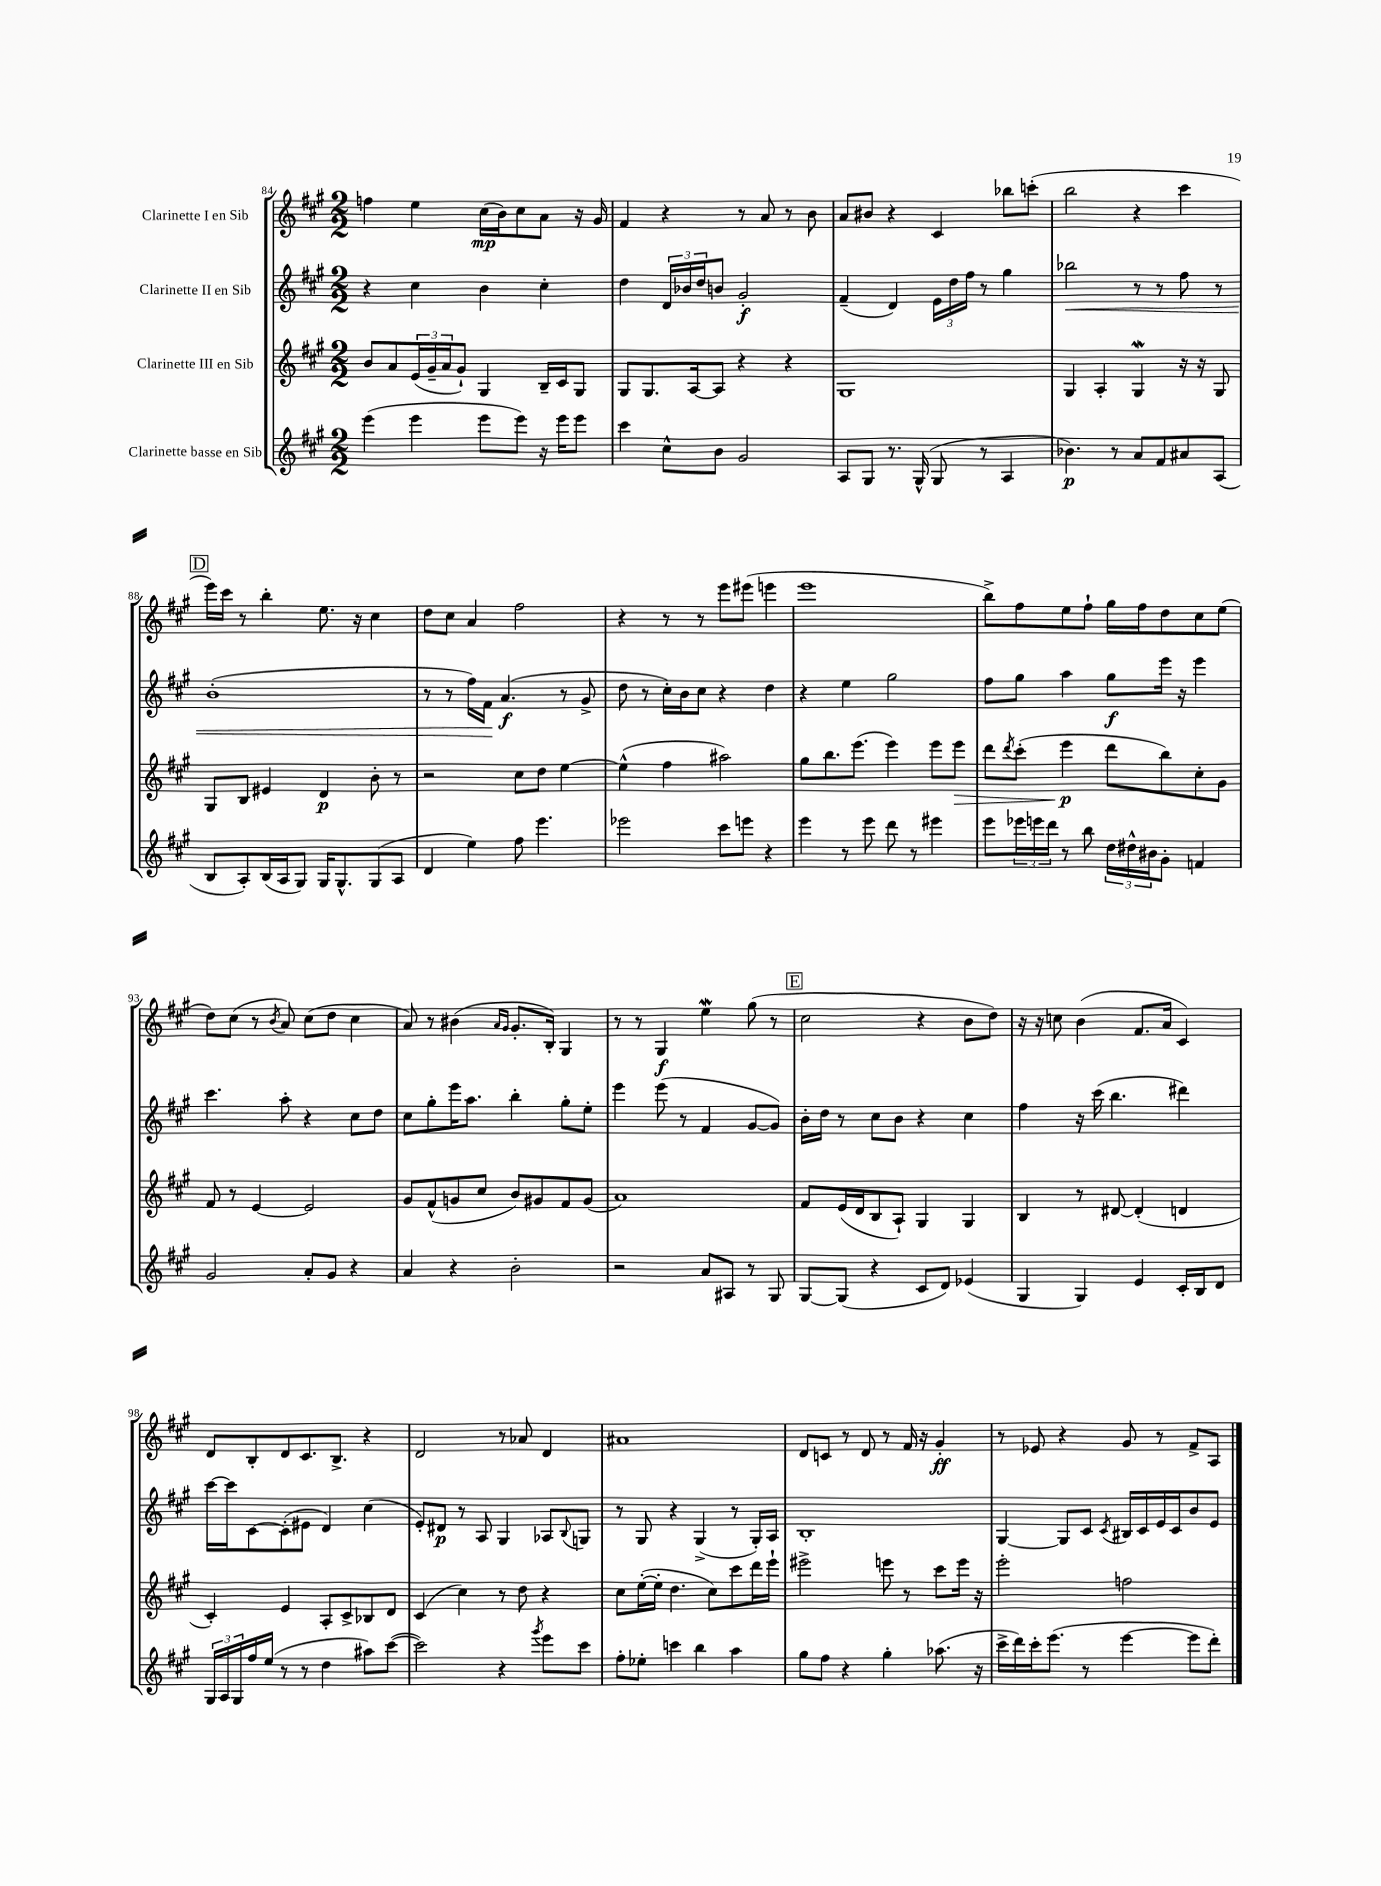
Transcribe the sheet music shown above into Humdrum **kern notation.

**kern	**dynam	**kern	**dynam	**kern	**dynam	**kern	**dynam
*part4	*part4	*part3	*part3	*part2	*part2	*part1	*part1
*staff4	*staff4	*staff3	*staff3	*staff2	*staff2	*staff1	*staff1
*I"Clarinette basse en Sib	*	*I"Clarinette III en Sib	*	*I"Clarinette II en Sib	*	*I"Clarinette I en Sib	*
*clefG2	*	*clefG2	*	*clefG2	*	*clefG2	*
*k[f#c#g#]	*	*k[f#c#g#]	*	*k[f#c#g#]	*	*k[f#c#g#]	*
*M2/2	*	*M2/2	*	*M2/2	*	*M2/2	*
=84	=84	=84	=84	=84	=84	=84	=84
(4eee\	.	8b/L	.	4r	.	4ffn\	.
.	.	8a/	.	.	.	.	.
4eee\	.	(24e/L	.	4cc#\	.	4ee\	.
.	.	24g#~/	.	.	.	.	.
.	.	24a/J	.	.	.	.	.
.	.	8g#`/J)	.	.	.	.	.
8eee\L	.	4G#/	.	4b\	.	(16cc#\LL	mp
.	.	.	.	.	.	16b\J)	.
8eee\J)	.	.	.	.	.	8cc#\	.
16r	.	16B~/LL	.	4cc#'\	.	8a\J	.
16eee\KL	.	16c#/J	.	.	.	.	.
8eee\J	.	8G#/J	.	.	.	16r	.
.	.	.	.	.	.	16g#/	.
=85	=85	=85	=85	=85	=85	=85	=85
4ccc#\	.	8G#/L	.	4dd\	.	4f#/	.
.	.	8.G#/	.	.	.	.	.
8cc#^^\L	.	.	.	24d/LL	.	4r	.
.	.	.	.	24b-X/	.	.	.
.	.	[16A/k	.	.	.	.	.
.	.	.	.	24dd/J	.	.	.
8b\J	.	8A/J]	.	8bn/J	.	.	.
2g#/	.	4r	.	2g#'/	f	8r	.
.	.	.	.	.	.	8a/	.
.	.	4r	.	.	.	8r	.
.	.	.	.	.	.	8b\	.
=86	=86	=86	=86	=86	=86	=86	=86
8A/L	.	1G#	.	(4f#~/	.	8a/L	.
8G#/J	.	.	.	.	.	8b#X/J	.
8.r	.	.	.	4d/)	.	4r	.
(16G#^^/	.	.	.	.	.	.	.
8G#/	.	.	.	24e\LL	.	4c#/	.
.	.	.	.	24dd\	.	.	.
.	.	.	.	24ff#\JJ	.	.	.
8r	.	.	.	8r	.	.	.
4A/	.	.	.	4gg#\	.	8bb-X\L	.
.	.	.	.	.	.	(8cccn'\J	.
=87	=87	=87	=87	=87	=87	=87	=87
!	!	!	!	!	!LO:HP:b	!	!
4.b-X\)	p	4G#/	.	2bb-X\	<	2bb\	.
.	.	4A'/	.	.	.	.	.
8r	.	.	.	.	.	.	.
8a/L	.	4G#W/	.	8r	.	4r	.
8f#/	.	.	.	8r	.	.	.
8a#X/	.	16r	.	8ff#\	.	4ccc#\	.
.	.	16r	.	.	.	.	.
(8A/J	.	8G#/	.	8r	.	.	.
!!LO:LB:g=z
!!LO:REH:place=s1:t=D
=88	=88	=88	=88	=88	=88	=88	=88
8B/L	.	8G#/L	.	(1b'	.	16eee\LL)	.
.	.	.	.	.	.	16ccc#\JJ	.
8A'/)	.	8B/J	.	.	.	8r	.
(16B/L	.	4e#X/	.	.	.	4bb'\	.
16A/J	.	.	.	.	.	.	.
8G#/J)	.	.	.	.	.	.	.
16G#/KL	.	4d/	p	.	.	8.ee\	.
8.G#^^/	.	.	.	.	.	.	.
.	.	.	.	.	.	16r	.
(8G#/	.	8b'\	.	.	.	4cc#\	.
8A/J	.	8r	.	.	.	.	.
=89	=89	=89	=89	=89	=89	=89	=89
4d/	.	2r	.	8r	.	8dd\L	.
.	.	.	.	8r	.	8cc#\J	.
4ee\)	.	.	.	16ff#\LL)	.	4a/	.
.	.	.	.	16f#\JJ	.	.	.
.	.	.	.	(4.a/	[ f	.	.
8ff#\	.	8cc#\L	.	.	.	2ff#\	.
4.eee\	.	8dd\J	.	.	.	.	.
.	.	[4ee\	.	8r	.	.	.
.	.	.	.	8g#^/	.	.	.
=90	=90	=90	=90	=90	=90	=90	=90
2eee-X\	.	(4ee^^\]	.	8dd\	.	4r	.
.	.	.	.	8r	.	.	.
.	.	4ff#\	.	16cc#'\LL)	.	8r	.
.	.	.	.	16b\J	.	.	.
.	.	.	.	8cc#\J	.	8r	.
8ccc#\L	.	2aa#X\)	.	4r	.	8eee\L	.
8eeen\J	.	.	.	.	.	(8eee#X\J	.
4r	.	.	.	4dd\	.	4eeen\	.
=91	=91	=91	=91	=91	=91	=91	=91
4eee\	.	8gg#\L	.	4r	.	1eee	.
.	.	8.bb\	.	.	.	.	.
8r	.	.	.	4ee\	.	.	.
.	.	(8.eee\J	.	.	.	.	.
8eee\	.	.	.	.	.	.	.
8ddd\	.	4eee\)	.	2gg#\	.	.	.
8r	.	.	.	.	.	.	.
4eee#X\	.	8eee\L	.	.	.	.	.
!	!	!	!LO:HP:b	!	!	!	!
.	.	8eee\J	>	.	.	.	.
=92	=92	=92	=92	=92	=92	=92	=92
8eee\L	.	8ddd\L	.	8ff#\L	.	8bb^\L)	.
.	.	8qddd/	.	.	.	.	.
24eee-X\L	.	(8ccc#'\J	.	8gg#\J	.	8ff#\	.
24eeen\	.	.	.	.	.	.	.
24ddd\JJ	.	.	.	.	.	.	.
8r	.	4eee\	p	4aa\	.	8ee\	.
8bb\	.	.	.	.	.	8ff#`\J	.
24dd\LL	.	8ddd\L	]	8gg#\L	f	16gg#\LL	.
24dd#X^^\	.	.	.	.	.	.	.
.	.	.	.	.	.	16ff#\J	.
24b#X\J	.	.	.	.	.	.	.
8g#'\J	.	8bb\)	.	16eee\Jk	.	8dd\	.
.	.	.	.	16r	.	.	.
4fn/	.	8cc#'\	.	4eee\	.	8cc#\	.
.	.	8g#\J	.	.	.	(8ee\J	.
!!LO:LB:g=z
=93	=93	=93	=93	=93	=93	=93	=93
2g#/	.	8f#/	.	4.ccc#\	.	8dd\L)	.
.	.	8r	.	.	.	(8cc#\J	.
.	.	[4e/	.	.	.	8r	.
.	.	.	.	.	.	8qb/	.
.	.	.	.	8aa'\	.	8a/)	.
8a'/L	.	2e/]	.	4r	.	(8cc#\L	.
8g#/J	.	.	.	.	.	8dd\J	.
4r	.	.	.	8cc#\L	.	4cc#\	.
.	.	.	.	8dd\J	.	.	.
=94	=94	=94	=94	=94	=94	=94	=94
4a/	.	8g#/L	.	8cc#\L	.	8a/)	.
.	.	(8f#^^/	.	8gg#'\	.	8r	.
4r	.	8gn/	.	16eee\K	.	(4b#X\	.
.	.	.	.	8.aa\J	.	.	.
.	.	8cc#/J	.	.	.	.	.
.	.	.	.	.	.	16qqa/LL	.
.	.	.	.	.	.	16qqg#/JJ	.
2b'\	.	8b/L)	.	4bb'\	.	8.g#'/L	.
.	.	8g#X/	.	.	.	.	.
.	.	.	.	.	.	16B'/Jk)	.
.	.	8f#/	.	8gg#'\L	.	4G#/	.
.	.	(8g#/J	.	8ee'\J	.	.	.
=95	=95	=95	=95	=95	=95	=95	=95
2r	.	1a)	.	4eee\	.	8r	.
.	.	.	.	.	.	8r	.
.	.	.	.	(8eee\	.	4G#/	f
.	.	.	.	8r	.	.	.
8a/L	.	.	.	4f#/	.	4eeW\	.
8A#X/J	.	.	.	.	.	.	.
8r	.	.	.	[8g#/L	.	(8gg#\	.
8G#/	.	.	.	8g#/J])	.	8r	.
!!LO:REH:place=s1:t=E
=96	=96	=96	=96	=96	=96	=96	=96
[8G#/L	.	8f#/L	.	16b'\LL	.	2cc#\	.
.	.	.	.	16dd\JJ	.	.	.
(8G#/J]	.	(16e/L	.	8r	.	.	.
.	.	16d/J	.	.	.	.	.
4r	.	8B/	.	8cc#\L	.	.	.
.	.	8A`/J)	.	8b\J	.	.	.
8c#/L	.	4G#/	.	4r	.	4r	.
8d/J)	.	.	.	.	.	.	.
(4e-X/	.	4G#/	.	4cc#\	.	8b\L	.
.	.	.	.	.	.	8dd\J)	.
=97	=97	=97	=97	=97	=97	=97	=97
4G#/	.	4B/	.	4ff#\	.	16r	.
.	.	.	.	.	.	16r	.
.	.	.	.	.	.	8ccn\	.
4G#/)	.	8r	.	16r	.	(4b\	.
.	.	.	.	(16ccc#\	.	.	.
.	.	[8d#X/	.	4.bb\	.	.	.
4e/	.	(4d#'/]	.	.	.	8.f#/L	.
.	.	.	.	.	.	16a/Jk	.
16c#'/LL	.	4dn/	.	4ddd#X\)	.	4c#/)	.
16B/J	.	.	.	.	.	.	.
8d/J	.	.	.	.	.	.	.
!!LO:LB:g=z
=98	=98	=98	=98	=98	=98	=98	=98
24G#/LL	.	4c#'/)	.	[16ccc#\LL	.	8d/L	.
24A/	.	.	.	.	.	.	.
.	.	.	.	16ccc#\J]	.	.	.
24G#/	.	.	.	.	.	.	.
16ff#/	.	.	.	[8c#\	.	8B'/	.
(16ee/JJ	.	.	.	.	.	.	.
8r	.	4e/	.	(8c#'\]	.	8d/	.
8r	.	.	.	8e#X\J	.	8.c#/	.
4dd\	.	8A'/L	.	4d/)	.	.	.
.	.	.	.	.	.	8.B^/J	.
.	.	8c#^/	.	.	.	.	.
8aa#X\L)	.	8B-X/	.	(4cc#\	.	4r	.
([8ccc#\J	.	8d/J	.	.	.	.	.
=99	=99	=99	=99	=99	=99	=99	=99
2ccc#\])	.	(4c#/	.	8e'/L)	.	2d/	.
.	.	.	.	8d#X/J	p	.	.
.	.	4cc#\)	.	8r	.	.	.
.	.	.	.	8A/	.	.	.
4r	.	8r	.	4G#/	.	8r	.
.	.	8dd\	.	.	.	8a-X/	.
8qggg#/	.	.	.	.	.	.	.
8eee\L	.	4r	.	8A-X/L	.	4d/	.
.	.	.	.	8qqB/	.	.	.
8ccc#\J	.	.	.	8Gn/J	.	.	.
=100	=100	=100	=100	=100	=100	=100	=100
8ff#'\L	.	8cc#\L	.	8r	.	1a#X	.
8ee-X'\J	.	([16ee'\L	.	8G#/	.	.	.
.	.	16ee'\JJ]	.	.	.	.	.
4cccn\	.	4.dd\	.	4r	.	.	.
4bb\	.	.	.	(4G#^/	.	.	.
.	.	8cc#\L)	.	.	.	.	.
4aa\	.	8ccc#\	.	8r	.	.	.
.	.	16ddd\L	.	16G#'/LL)	.	.	.
.	.	16eee`\JJ	.	16A/JJ	.	.	.
=101	=101	=101	=101	=101	=101	=101	=101
8gg#\L	.	2eee#X^\	.	1B'	.	8d/L	.
8ff#\J	.	.	.	.	.	8cn/J	.
4r	.	.	.	.	.	8r	.
.	.	.	.	.	.	8d/	.
4gg#'\	.	8eeen\	.	.	.	8r	.
.	.	8r	.	.	.	16f#/	.
.	.	.	.	.	.	16r	.
(8.aa-X\	.	8ccc#\L	.	.	.	4g#'/	ff
.	.	16eee\Jk	.	.	.	.	.
16r	.	16r	.	.	.	.	.
=102	=102	=102	=102	=102	=102	=102	=102
16ccc#^\LL	.	2eee'\	.	[4G#/	.	8r	.
16ddd\)	.	.	.	.	.	.	.
16ccc#'\J	.	.	.	.	.	8e-X/	.
(8.eee\J	.	.	.	.	.	.	.
.	.	.	.	8G#/L]	.	4r	.
8r	.	.	.	8c#/J	.	.	.
.	.	.	.	8qc#/	.	.	.
[4eee\	.	2ffn\	.	16B#X/LL	.	8g#/	.
.	.	.	.	16c#/	.	.	.
.	.	.	.	16e/	.	8r	.
.	.	.	.	16c#/J	.	.	.
8eee\L]	.	.	.	8b/	.	8f#^/L	.
8ddd'\J)	.	.	.	8e/J	.	8A/J	.
==	==	==	==	==	==	==	==
*-	*-	*-	*-	*-	*-	*-	*-
